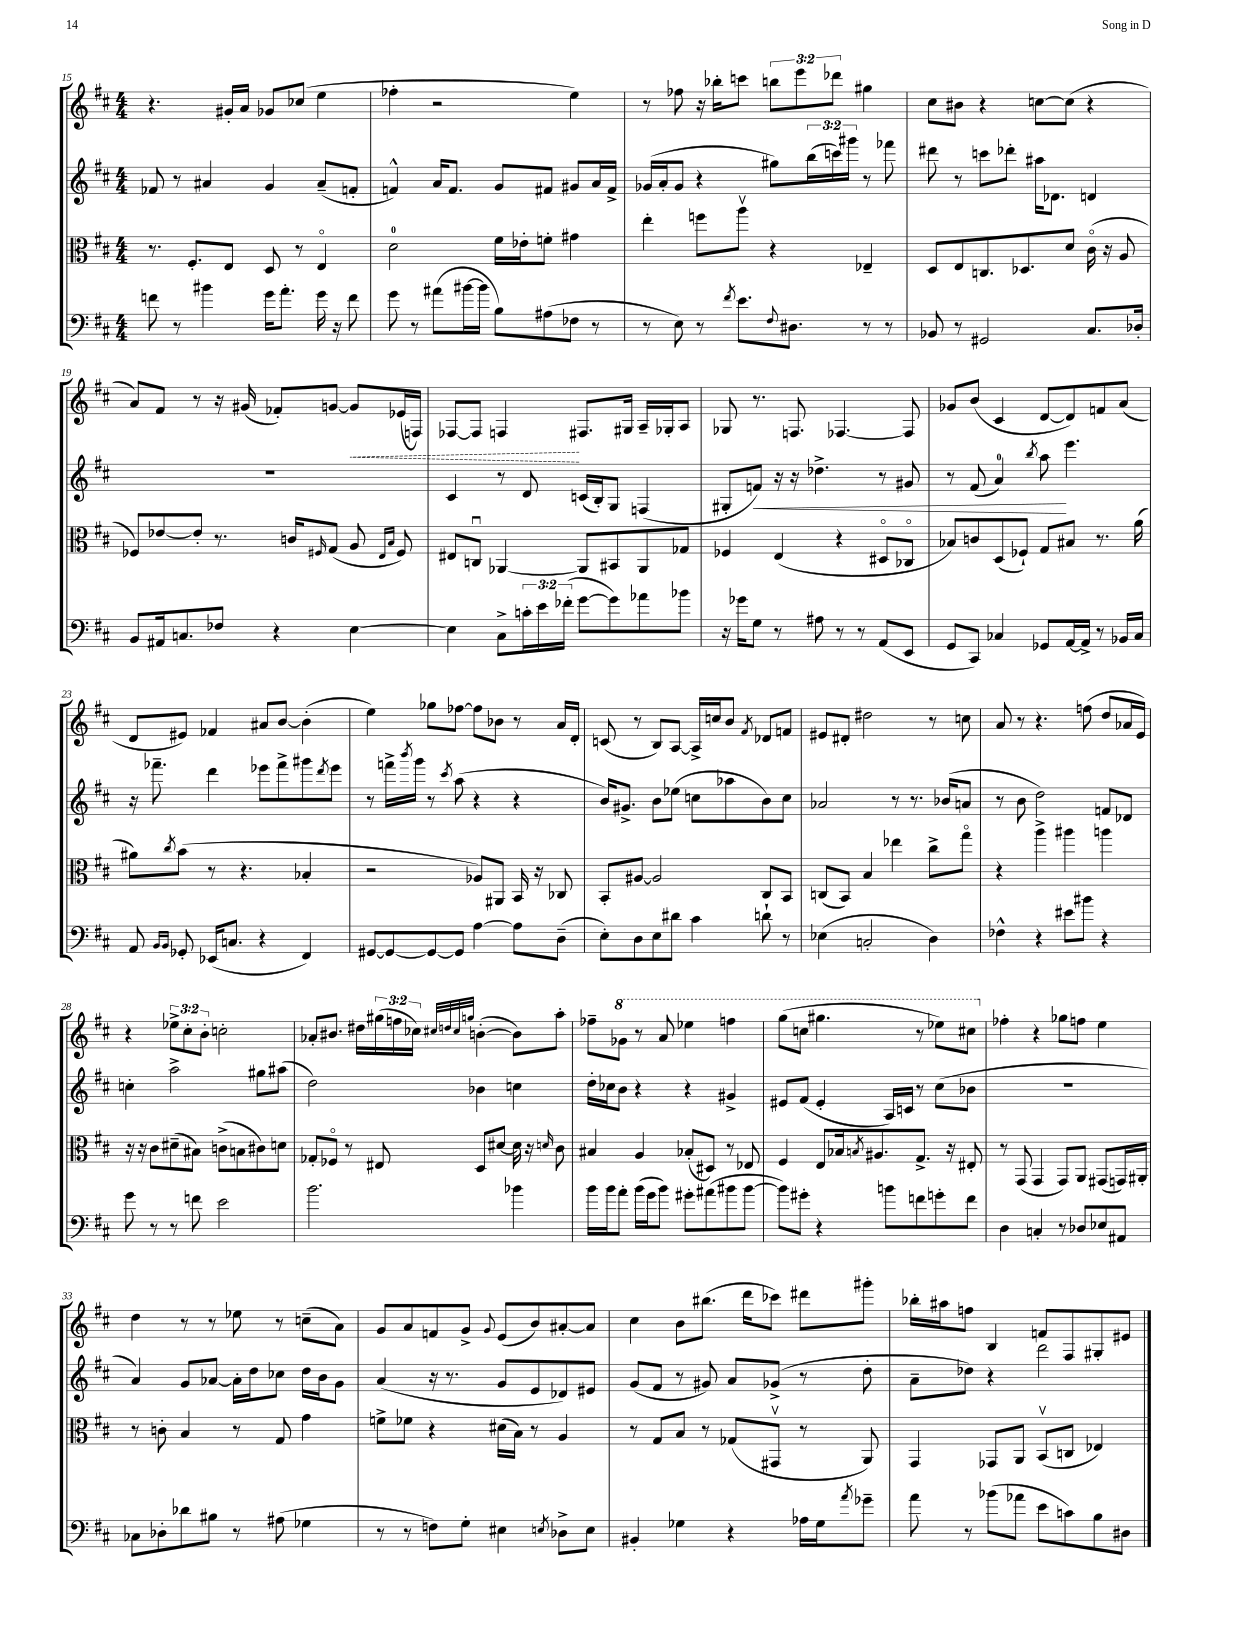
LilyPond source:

<<
\new StaffGroup <<
\new Staff = "s0" {
    \clef treble \key d \major \numericTimeSignature \time 4/4 \override Staff.TupletNumber.text = #tuplet-number::calc-fraction-text
    r4. gis'16-. a'16 ges'8 ces''8( e''4 |
    fes''4-. r2 e''4) |
    r8 fes''8 r16 bes''16-. c'''8 \tuplet 3/2 { b''8 e'''8 des'''8 } gis''4 |
    cis''8 bis'8 r4 c''8~ c''8( r4 |
    a'8) fis'8 r8 r16 gis'16( fes'8-.) g'8~ \once \override Hairpin.style = #'dashed-line g'8\< ees'16( f16) |
    fes8~ fes8 f4\! fis8. gis16 a16-- ges16-. a8 |
    ges8 r8. f8. fes4.~ fes8 |
    ges'8 b'8( cis'4 d'8~ d'8) f'8 a'8( |
    d'8 eis'8) fes'4 ais'8 b'8~ b'4-.( |
    e''4) ges''8 fes''8~ fes''8 bes'8 r8 a'16 d'16-. |
    c'8( r8 b8) a8~ a16-> c''16 b'8 \acciaccatura { fis'8 } des'8 f'8 |
    eis'8 dis'8-. dis''2 r8 c''8 |
    a'8 r8 r4. f''8( d''8 aes'16 e'16) |
    r4 \tuplet 3/2 { ees''8-> cis''8-. b'8-. } c''2-. |
    aes'8-. bis'8. dis''16 \tuplet 3/2 { gis''16( f''16 ces''16) } \grace { cis''32 d''32 cis''32 g''32 } b'4~-.( b'8) a''8-. |
    fes''8-- \ottava #1 ges''8 r8 a''8 ees'''4 f'''4 |
    g'''8( c'''8 gis'''4. r8 ees'''8) cis'''8 \ottava #0 |
    fes''4-. r4 ges''8 f''8 e''4 |
    d''4 r8 r8 ees''8 r8 c''8--( a'8) |
    g'8 a'8 f'8 g'8-> \appoggiatura { g'8 } e'8( b'8) ais'8~-. ais'8 |
    cis''4 b'8 bis''8.( d'''16 ces'''8) dis'''8 gis'''8-. |
    bes''16-. ais''16 f''8 b4 f'8 fis8 gis8-. eis'8 \bar "|." |
}
\new Staff = "s1" {
    \clef treble \key d \major \numericTimeSignature \time 4/4 \override Staff.TupletNumber.text = #tuplet-number::calc-fraction-text
    fes'8 r8 ais'4 g'4 ais'8--( f'8-. |
    f'4-^) a'16 f'8. g'8 fis'8 gis'8 a'16 fis'16-> |
    ges'16( a'16-. ges'8 r4 gis''8) \tuplet 3/2 { b''16( c'''16) gis'''16 } r8 fes'''8 |
    dis'''8 r8 c'''8 des'''8-. ais''16 des'8. d'4 |
    R1 |
    cis'4 r8 d'8 c'16( b16-.) g8 f4( |
    gis8-. f'8\<) r16 r16 des''4.-> r8 gis'8 |
    r8 fis'8( a'4-0) \acciaccatura { b''8 } a''8\! e'''4. |
    r16 fes'''8.-- d'''4 ees'''8 fes'''8-> gis'''8 \acciaccatura { d'''8 } ees'''8 |
    r8 f'''16-> \acciaccatura { b'''8 } g'''16 r8 \acciaccatura { cis'''8 } a''8( r4 r4 |
    b'16) gis'8.-> b'8 ees''8( c''8 aes''8 b'8) c''8 |
    aes'2 r8 r8. bes'16( a'8 |
    r8 b'8 d''2) f'8 des'8 |
    c''4-. a''2-> gis''8 ais''8( |
    d''2) bes'4 c''4 |
    d''16-. ces''16 b'8 r4 r4 gis'4-> |
    eis'8 fis'8( eis'4-. a16) c'16 r8 cis''8( bes'8 |
    R1 |
    a'4) g'8 aes'8~ aes'16-. d''16 ces''8 d''16 b'16 g'8 |
    a'4( r16 r8. g'8 e'8 des'8) eis'8 |
    g'8( fis'8 r8 gis'8) a'8 ges'8->( r8 d''8-. |
    a'8-- des''8) r4 d'''2 \bar "|." |
}
\new Staff = "s2" {
    \clef alto \key d \major \numericTimeSignature \time 4/4
    r8. fis8.-. e8 d8 r8 e4\flageolet |
    d'2-0 fis'16 ees'16-. f'8-. gis'4 |
    e''4-. f''8 a''8\upbow r4 ees4-- |
    d8 e8 c8. des8. d'8 cis'16\flageolet( r16 a8 |
    fes8) ees'8~ ees'8-. r8. c'16 \grace { fis16 } g8( a8 \grace { e16 b16 } fis8) |
    eis8 c8\downbow aes,4~ aes,8 bis,8 aes,8 ges8 |
    fes4 e4( r4 dis8\flageolet ces8\flageolet |
    bes8) c'8 d8( fes8-!) g8 bis8 r8. a'16( |
    ais'8) \acciaccatura { cis''8 } b'8( r8 r4. bes4-. |
    r2 aes8) ais,8 b,16 r16 ces8 |
    b,8-. ais8~ ais2 cis8 b,8 |
    c8( b,8) b4 ees''4 cis''8-> g''8\flageolet |
    r4 a''4-> ais''4 a''4 |
    r16 r16 cis'8 dis'8--( bis8) c'8->( b8 cis'8) d'8 |
    ges8-. fes8\flageolet r8 eis8 d8 dis'8~ dis'16 r16 \grace { d'16 } cis'8 |
    bis4 a4 bes8-.( dis8) r8 ees8 |
    fis4 e8 bes16 \acciaccatura { b8 } ais8. g8.-> r16 eis8-. |
    r8 g,8( g,4 g,8) a,8 gis,8( g,16) ais,16-. |
    r8 c'8-. b4 r8 g8 g'4 |
    f'8-> fes'8 r4 dis'16( b16) r8 a4 |
    r8 g8 b8 r8 ges8( gis,8\upbow r8 a,8) |
    g,4 ges,8 a,8 b,8\upbow( c8 ees4) \bar "|." |
}
\new Staff = "s3" {
    \clef bass \key d \major \numericTimeSignature \time 4/4 \override Staff.TupletNumber.text = #tuplet-number::calc-fraction-text
    f'8 r8 bis'4 g'16 a'8.-. g'16 r16 f'8 |
    g'8 r8 ais'8( bis'16~ bis'16 b8) ais8( fes8 r8 |
    r8 e8) r8 \acciaccatura { fis'8 } e'8. \appoggiatura { fis8 } dis8. r8 r8 |
    bes,8 r8 gis,2 cis8. des16-. |
    b,8 ais,16 c8. fes8 r4 e4~ |
    e4 cis8-> \tuplet 3/2 { c'16-. e'16 fes'16-.( } g'8~ g'8) aes'8 bes'8 |
    r16 ges'16 g8 r8 ais8 r8 r8 a,8( e,8 |
    g,8 cis,8) ces4 ges,8 a,16~ a,16-> r8 bes,16 ces16 |
    a,8 \grace { b,16 b,16 } ges,8-. ees,16( c8. r4 fis,4) |
    gis,8~ gis,8~ gis,8~ gis,8 a4~ a8 d8--( |
    e8-.) d8 e8 dis'8 cis'4 d'8-! r8 |
    ees4( c2-. d4) |
    fes4-^ r4 eis'8 bis'8 r4 |
    g'8 r8 r8 f'8 e'2 |
    b'2. bes'4 |
    b'16 b'16 a'8-. b'16( g'16 b'8) gis'8-. ais'8( bis'8 bis'8~ |
    bis'8) gis'8-. r4 b'8 f'8 g'8-. f'8 |
    d4 c4-. r8 des8 ees8 ais,8 |
    ces8 des8-. des'8 bis8 r8 ais8( ges4 |
    r8 r8 f8) g8-. eis4 \acciaccatura { e8 } des8-> e8 |
    bis,4-. ges4 r4 aes16 ges16 \acciaccatura { a'8 } ges'8-- |
    a'8 r8 bes'8( aes'8 e'8 c'8) b8 dis8 \bar "|." |
}
>>
>>
\layout { \context { \Score currentBarNumber = #15 } }
